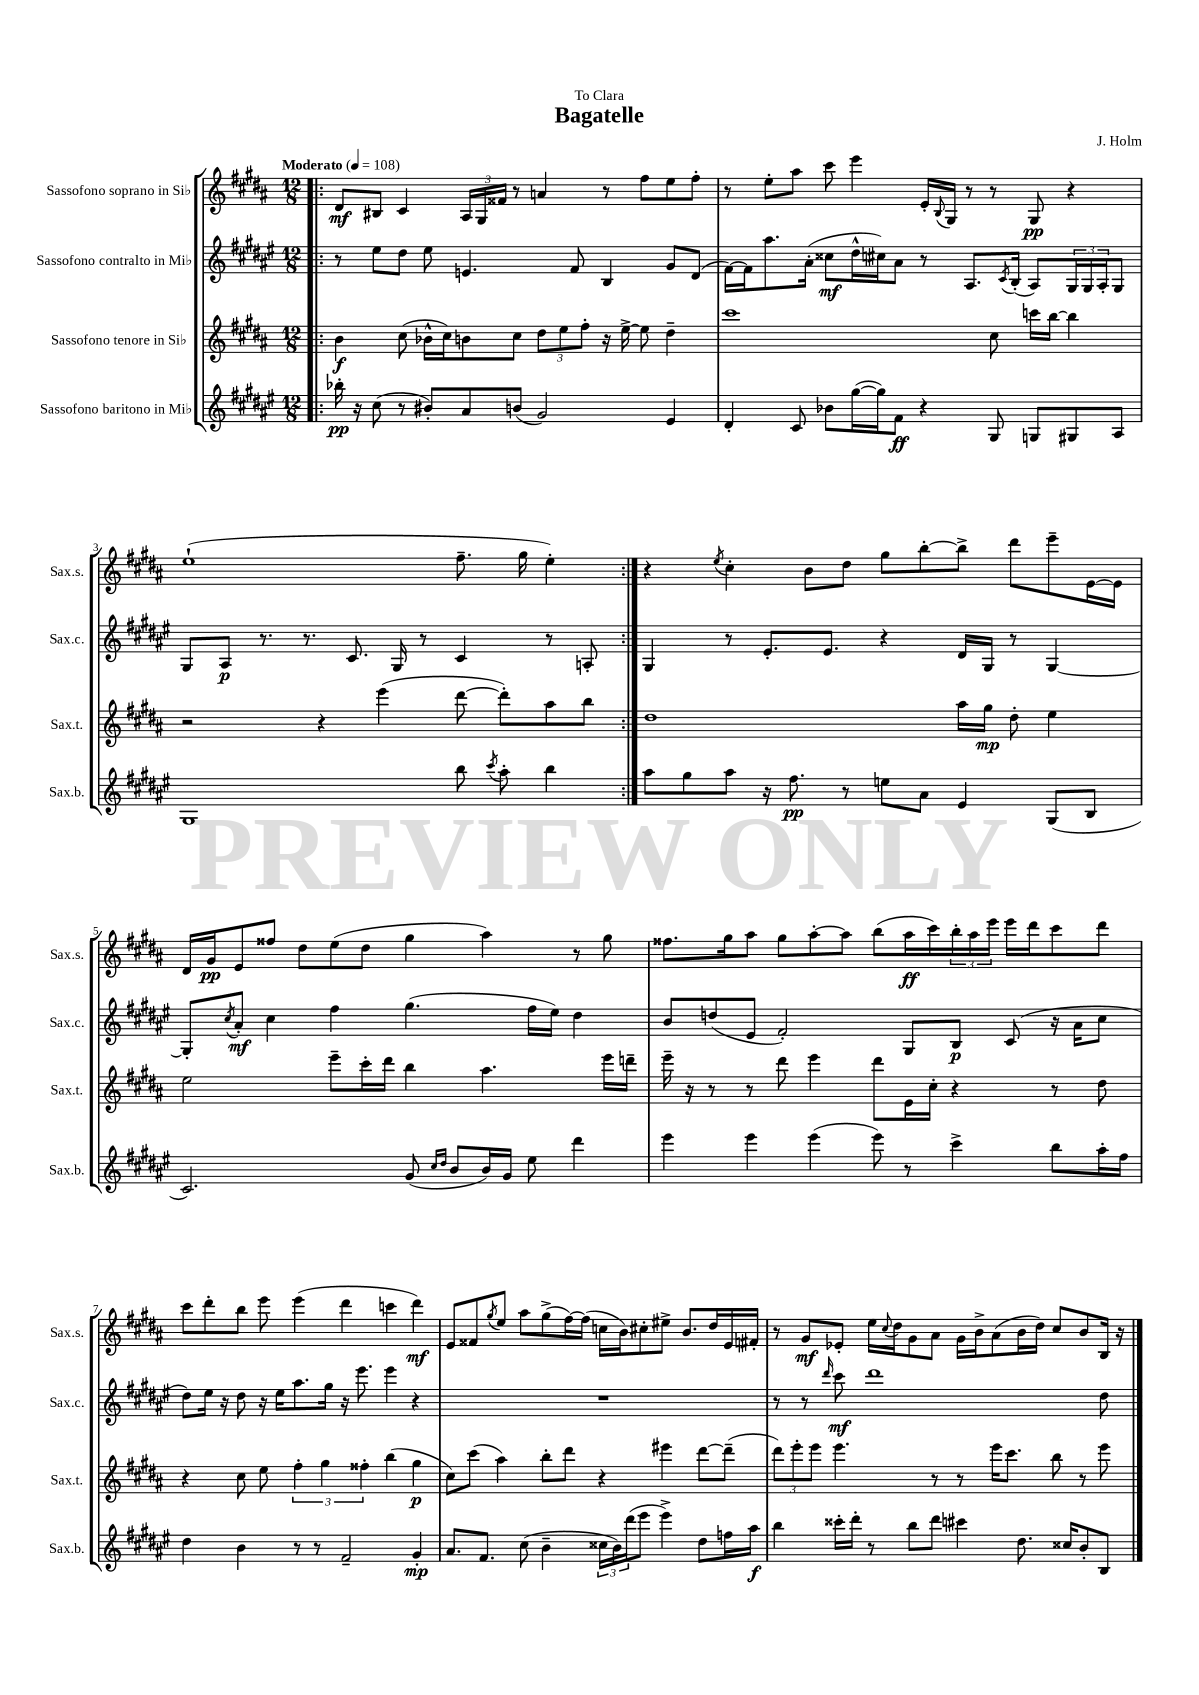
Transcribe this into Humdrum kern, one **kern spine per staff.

**kern	**dynam	**kern	**dynam	**kern	**dynam	**kern	**dynam
*part4	*part4	*part3	*part3	*part2	*part2	*part1	*part1
*staff4	*staff4	*staff3	*staff3	*staff2	*staff2	*staff1	*staff1
*I"Sassofono baritono in Mi♭	*	*I"Sassofono tenore in Si♭	*	*I"Sassofono contralto in Mi♭	*	*I"Sassofono soprano in Si♭	*
*I'Sax.b.	*	*I'Sax.t.	*	*I'Sax.c.	*	*I'Sax.s.	*
*clefG2	*	*clefG2	*	*clefG2	*	*clefG2	*
*k[f#c#g#d#a#e#]	*	*k[f#c#g#d#a#]	*	*k[f#c#g#d#a#e#]	*	*k[f#c#g#d#a#]	*
*M12/8	*	*M12/8	*	*M12/8	*	*M12/8	*
*MM108	*	*MM108	*	*MM108	*	*MM108	*
=1!|:	=1!|:	=1!|:	=1!|:	=1!|:	=1!|:	=1!|:	=1!|:
!	!	!	!	!	!	!LO:TX:a:B:t=Moderato	!
16bb-X'\	pp	4b\	f	8r	.	8d#/L	mf
16r	.	.	.	.	.	.	.
(8cc#\	.	.	.	8ee#\L	.	8B#X/J	.
8r	.	(8cc#\	.	8dd#\J	.	4c#/	.
8b#X'/L)	.	16b-X^^\LL	.	8ee#\	.	.	.
.	.	16cc#\J)	.	.	.	.	.
8a#/	.	8bn\	.	4.en/	.	24A#/LL	.
.	.	.	.	.	.	24G#/	.
.	.	.	.	.	.	24f##X/JJ	.
(8bn/J	.	8cc#\J	.	.	.	8r	.
2g#/)	.	12dd#\L	.	.	.	4an/	.
.	.	12ee\	.	.	.	.	.
.	.	.	.	8f#/	.	.	.
.	.	12ff#'\J	.	.	.	.	.
.	.	16r	.	4B/	.	8r	.
.	.	[16ee^\	.	.	.	.	.
.	.	8ee\]	.	.	.	8ff#\L	.
4e#/	.	4dd#~\	.	8g#/L	.	8ee\	.
.	.	.	.	(8d#/J	.	8ff#'\J	.
=2	=2	=2	=2	=2	=2	=2	=2
4d#'/	.	1ccc#	.	[16f#\LL)	.	8r	.
.	.	.	.	16f#\J]	.	.	.
.	.	.	.	8.aa#\	.	8ee'\L	.
8c#/	.	.	.	.	.	8aa#\J	.
.	.	.	.	(16a#'\Jk	.	.	.
8b-X\L	.	.	.	8cc##X\L	mf	8ccc#\	.
([16gg#\L	.	.	.	16dd#^^\L	.	4eee\	.
16gg#\J])	.	.	.	16cc#X\J)	.	.	.
8f#\J	ff	.	.	8a#\J	.	.	.
4r	.	.	.	8r	.	16e'/LL	.
.	.	.	.	.	.	8qqB/	.
.	.	.	.	.	.	16G#/JJ	.
.	.	.	.	8.A#/L	.	8r	.
8G#/	.	8cc#\	.	.	.	8r	.
.	.	.	.	8qc#/	.	.	.
.	.	.	.	(16B'/Jk	.	.	.
8Gn/L	.	16cccn\LL	.	8A#/L)	.	8G#/	pp
.	.	[16bb\JJ	.	.	.	.	.
8G#X/	.	4bb\]	.	24G#/L	.	4r	.
.	.	.	.	24G#/	.	.	.
.	.	.	.	24A#'/J	.	.	.
8A#/J	.	.	.	8G#/J	.	.	.
!!LO:LB:g=z
=3	=3	=3	=3	=3	=3	=3	=3
1G#	.	2r	.	8G#/L	.	(1ee`	.
.	.	.	.	8A#/J	p	.	.
.	.	.	.	8.r	.	.	.
.	.	.	.	8.r	.	.	.
.	.	4r	.	.	.	.	.
.	.	.	.	8.c#/	.	.	.
.	.	(4eee\	.	.	.	.	.
.	.	.	.	16G#/	.	.	.
.	.	.	.	8r	.	.	.
8bb\	.	[8ddd#\	.	4c#/	.	8.ff#~\	.
8qccc#/	.	.	.	.	.	.	.
8aa#'\	.	8ddd#'\L])	.	.	.	.	.
.	.	.	.	.	.	16gg#\	.
4bb\	.	8aa#\	.	8r	.	4ee'\)	.
.	.	8bb\J	.	8An'/	.	.	.
=4:|!	=4:|!	=4:|!	=4:|!	=4:|!	=4:|!	=4:|!	=4:|!
8aa#\L	.	1dd#	.	4G#/	.	4r	.
8gg#\	.	.	.	.	.	.	.
.	.	.	.	.	.	8qee/	.
8aa#\J	.	.	.	8r	.	4cc#'\	.
16r	.	.	.	8.e#'/L	.	.	.
8.ff#\	pp	.	.	.	.	.	.
.	.	.	.	.	.	8b\L	.
.	.	.	.	8.e#/J	.	.	.
8r	.	.	.	.	.	8dd#\J	.
8een\L	.	.	.	4r	.	8gg#\L	.
8a#\J	.	.	.	.	.	[8bb'\	.
4e#/	.	16aa#\LL	.	16d#/LL	.	8bb^\J]	.
.	.	16gg#\JJ	mp	16G#/JJ	.	.	.
.	.	8dd#'\	.	8r	.	8ddd#\L	.
(8G#/L	.	4ee\	.	[4G#/	.	8eee~\	.
8B/J	.	.	.	.	.	[16e\L	.
.	.	.	.	.	.	16e\JJ]	.
!!LO:LB:g=z
=5	=5	=5	=5	=5	=5	=5	=5
2.c#/)	.	2ee\	.	8G#'/L]	.	16d#/LL	.
.	.	.	.	.	.	16g#/J	pp
.	.	.	.	8qcc#/	.	.	.
.	.	.	.	8a#'/J	mf	8e/	.
.	.	.	.	4cc#\	.	8ff##X/J	.
.	.	.	.	.	.	8dd#\L	.
.	.	8eee~\L	.	4ff#\	.	(8ee\	.
.	.	16ccc#'\L	.	.	.	8dd#\J	.
.	.	16ddd#\JJ	.	.	.	.	.
(8g#/	.	4bb\	.	(4.gg#\	.	4gg#\	.
16qqcc#/LL	.	.	.	.	.	.	.
16qqdd#/JJ	.	.	.	.	.	.	.
8b/L	.	.	.	.	.	.	.
16b/L)	.	4.aa#\	.	.	.	4aa#\)	.
16g#/JJ	.	.	.	.	.	.	.
8ee#\	.	.	.	16ff#\LL	.	.	.
.	.	.	.	16ee#\JJ)	.	.	.
4ddd#\	.	.	.	4dd#\	.	8r	.
.	.	16eee\LL	.	.	.	8gg#\	.
.	.	16dddn~\JJ	.	.	.	.	.
=6	=6	=6	=6	=6	=6	=6	=6
4eee#\	.	16eee~\	.	8b/L	.	8.ff##X\L	.
.	.	16r	.	.	.	.	.
.	.	8r	.	(8ddn/	.	.	.
.	.	.	.	.	.	16gg#\k	.
4eee#\	.	8r	.	8e#/J	.	8aa#\J	.
.	.	8ddd#\	.	2f#'/)	.	8gg#\L	.
(4eee#\	.	4eee\	.	.	.	[8aa#'\	.
.	.	.	.	.	.	8aa#\J]	.
8eee#\)	.	8ddd#\L	.	.	.	(8bb\L	.
8r	.	16e\L	.	8G#/L	.	16aa#\L	ff
.	.	16cc#'\JJ	.	.	.	16ccc#\)	.
4ccc#^\	.	4r	.	8B/J	p	24bb'\	.
.	.	.	.	.	.	24aa#\	.
.	.	.	.	.	.	24eee\JJ	.
.	.	.	.	(8c#/	.	16eee\LL	.
.	.	.	.	.	.	16ddd#\J	.
8bb\L	.	8r	.	16r	.	8ccc#\	.
.	.	.	.	16a#\KL	.	.	.
16aa#'\L	.	8dd#\	.	8cc#\J	.	8ddd#\J	.
16ff#\JJ	.	.	.	.	.	.	.
!!LO:LB:g=z
=7	=7	=7	=7	=7	=7	=7	=7
4dd#\	.	4r	.	8dd#\L)	.	8ccc#\L	.
.	.	.	.	16ee#\Jk	.	8ddd#'\	.
.	.	.	.	16r	.	.	.
4b\	.	8cc#\	.	8dd#\	.	8bb\J	.
.	.	8ee\	.	16r	.	8eee\	.
.	.	.	.	16ee#\KL	.	.	.
8r	.	6ff#'\	.	8.aa#\	.	(4eee\	.
8r	.	.	.	.	.	.	.
.	.	6gg#\	.	.	.	.	.
.	.	.	.	16gg#\Jk	.	.	.
2f#~/	.	.	.	16r	.	4ddd#\	.
.	.	.	.	8.eee#\	.	.	.
.	.	6ff##X'\	.	.	.	.	.
.	.	(4bb\	.	4eee#\	.	4cccn\	.
4g#'/	mp	4gg#\	p	4r	.	4ddd#\)	mf
=8	=8	=8	=8	=8	=8	=8	=8
8.a#/L	.	8cc#\L)	.	1.r	.	8e/L	.
.	.	(8ccc#\J	.	.	.	8f##X/	.
8.f#/J	.	.	.	.	.	.	.
.	.	.	.	.	.	8qgg#/	.
.	.	4aa#\)	.	.	.	8ee/J	.
(8cc#\	.	.	.	.	.	8aa#\L	.
4b~\	.	8bb'\L	.	.	.	(8gg#^\	.
.	.	8ddd#\J	.	.	.	[16ff#\L)	.
.	.	.	.	.	.	(16ff#\JJ]	.
24cc##X\LL	.	4r	.	.	.	16ccn\LL	.
24b\)	.	.	.	.	.	.	.
.	.	.	.	.	.	16b\J)	.
(24ddd#\J	.	.	.	.	.	.	.
8eee#\J	.	.	.	.	.	8cc#X'\	.
4eee#^\)	.	4eee#X\	.	.	.	8ee#X^\J	.
.	.	.	.	.	.	8.b/L	.
8dd#\L	.	[8ddd#\L	.	.	.	.	.
.	.	.	.	.	.	16dd#/L	.
16ffn\L	.	(8ddd#~\J]	.	.	.	16e/	.
16aa#\JJ	f	.	.	.	.	16f#X'/JJ	.
=9	=9	=9	=9	=9	=9	=9	=9
4bb\	.	12ddd#\L)	.	8r	.	8r	.
.	.	12eee'\	.	.	.	.	.
.	.	.	.	8r	.	8g#/L	mf
.	.	12eee\J	.	.	.	.	.
.	.	.	.	16qqddd#/	.	.	.
16ccc##X'\LL	.	4.eee\	.	8ccc#\	mf	8e-X'/J	.
16ddd#'\JJ	.	.	.	.	.	.	.
8r	.	.	.	1ddd#	.	16ee\LL	.
.	.	.	.	.	.	8qqcc#/	.
.	.	.	.	.	.	16dd#\J	.
8bb\L	.	.	.	.	.	8g#\	.
8ddd#\J	.	8r	.	.	.	8a#\J	.
4ccc#X\	.	8r	.	.	.	16g#\LL	.
.	.	.	.	.	.	16b^\J	.
.	.	16eee\KL	.	.	.	(8a#\	.
.	.	8.ccc#\J	.	.	.	.	.
8.dd#\	.	.	.	.	.	16b\L	.
.	.	.	.	.	.	16dd#\JJ)	.
.	.	8bb\	.	.	.	8cc#/L	.
16cc##X/KL	.	.	.	.	.	.	.
8b'/	.	8r	.	.	.	8b/	.
8B/J	.	8eee\	.	8dd#\	.	16B/Jk	.
.	.	.	.	.	.	16r	.
==	==	==	==	==	==	==	==
*-	*-	*-	*-	*-	*-	*-	*-
